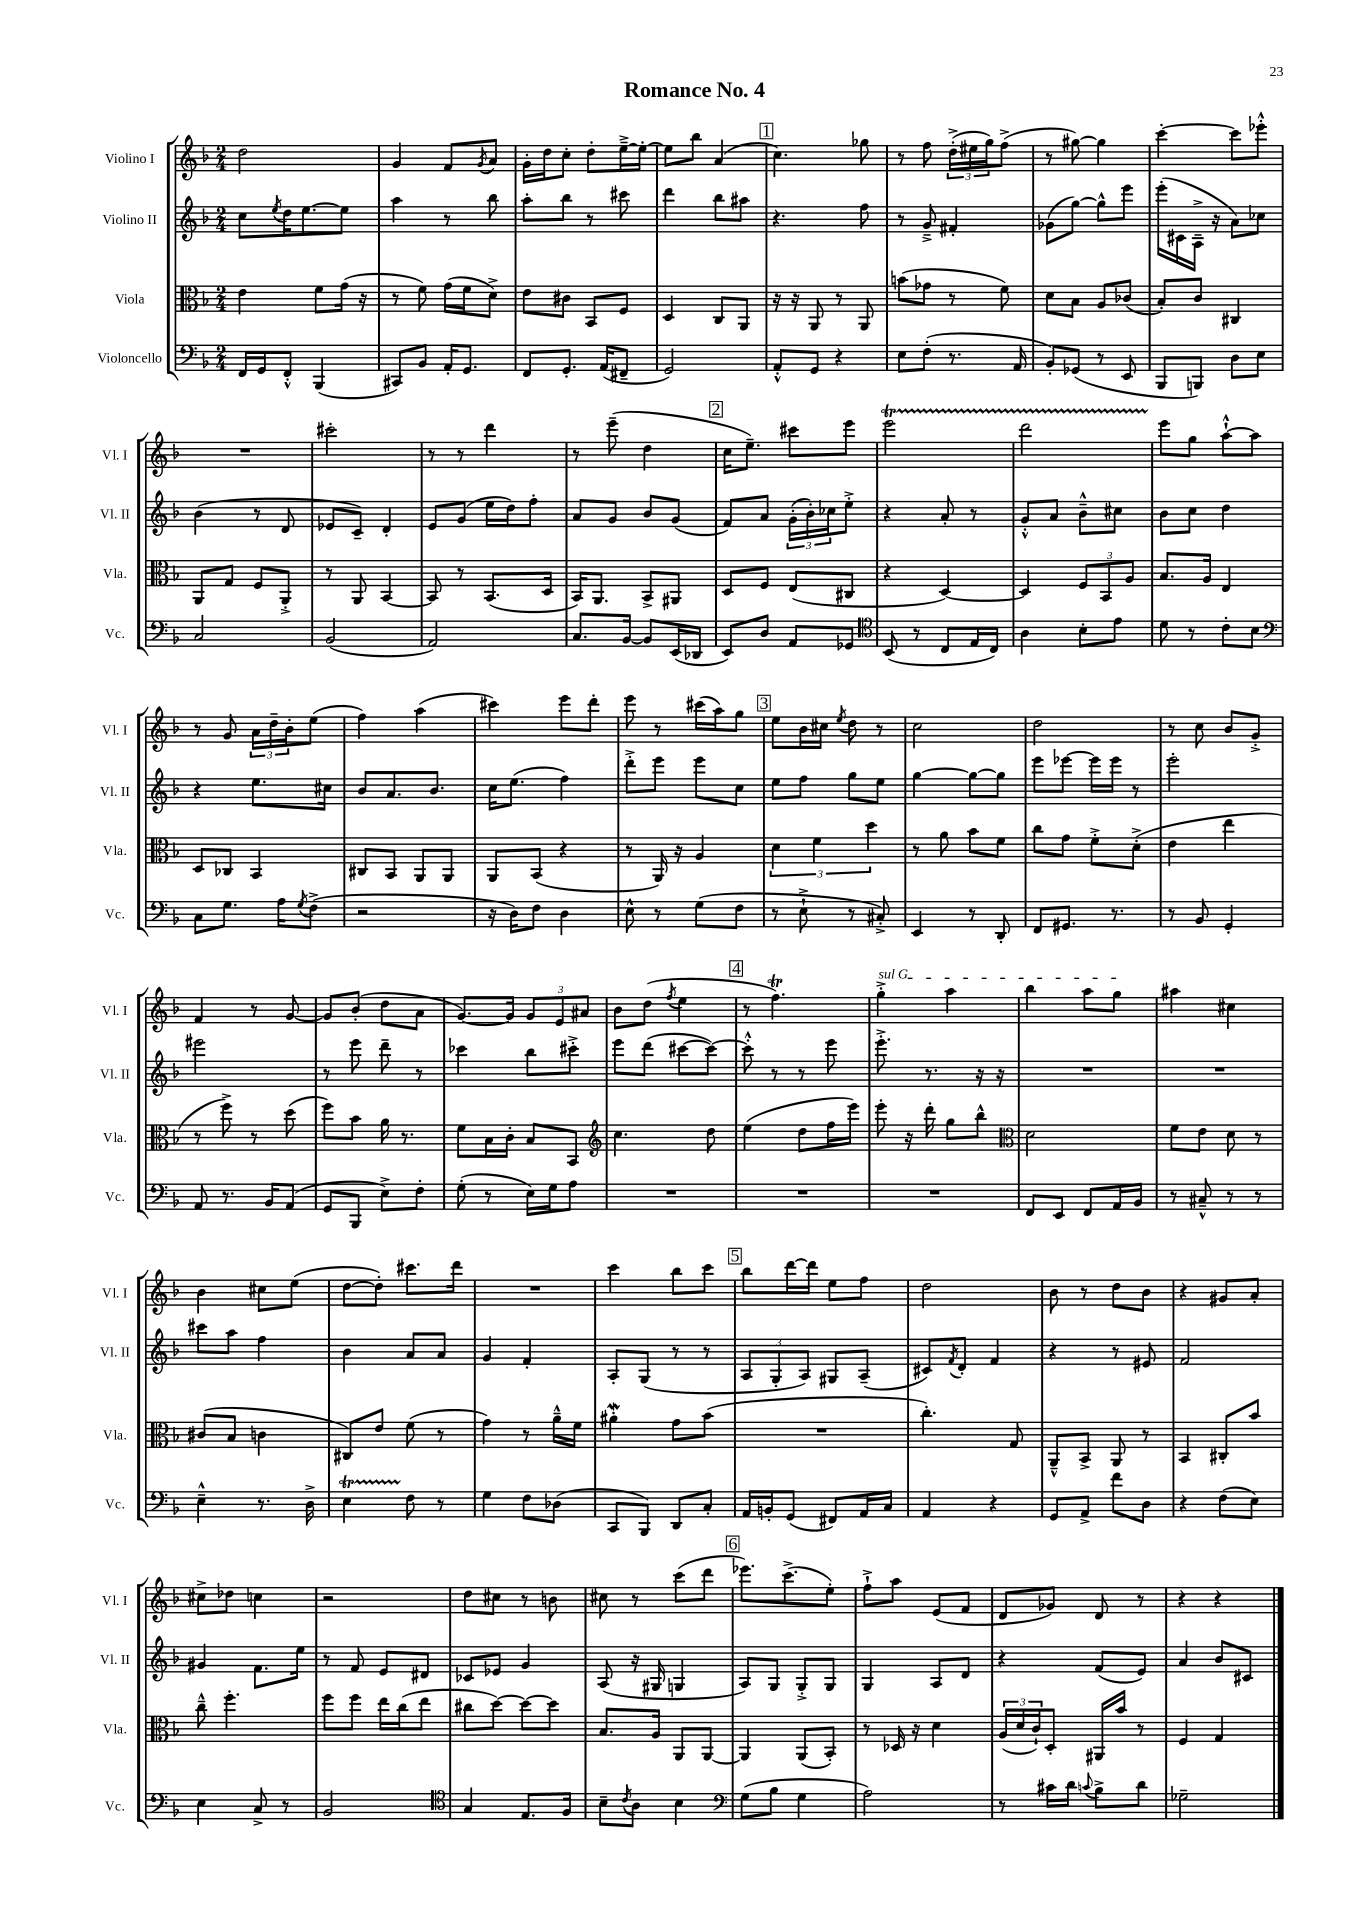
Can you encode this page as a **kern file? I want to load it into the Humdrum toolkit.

**kern	**kern	**kern	**kern
*staff4	*staff3	*staff2	*staff1
*clefF4	*clefC3	*clefG2	*clefG2
*k[b-]	*k[b-]	*k[b-]	*k[b-]
*M2/4	*M2/4	*M2/4	*M2/4
16FF	4e	8cc	2dd
16GG	.	.	.
.	.	8qee	.
8FF'^^	.	16dd	.
.	.	[8.ee	.
(4BBB-	8f	.	.
.	(16g	8ee]	.
.	16r	.	.
=	=	=	=
8CC#)	8r	4aa	4g
8BB-	8f)	.	.
16AA'	(16g	8r	8f
8.GG	16f	.	.
.	.	.	8qg
.	8d^)	8bb-	8a
=	=	=	=
8FF	8e	8aa'	16g'
.	.	.	16dd
8.GG'	8c#	8bb-	8cc'
.	8BB-	8r	8dd'
(16AA	.	.	.
8FF#~	8F	8ccc#	[16ee~^
.	.	.	16ee'_
=	=	=	=
2GG)	4D	4ddd	8ee]
.	.	.	8bb-
.	8C	8bb-	(4a
.	8AA	8aa#	.
=	=	=	=
8AA'^^	16r	4.r	4.cc)
.	16r	.	.
8GG	8AA	.	.
4r	8r	.	.
.	8AA	8ff	8gg-
=	=	=	=
8E	(8b	8r	8r
(8F'	8g-	8g~^	8ff
8.r	8r	4f#'	(24dd'^
.	.	.	24ee#
.	.	.	24gg)
.	8f)	.	(8ff^
16AA	.	.	.
=	=	=	=
8BB-')	8d	(8g-	8r
(8GG-	8B-	[8gg)	[8gg#)
8r	8A	8gg^^]	4gg#]
8EE	(8c-	8eee	.
=	=	=	=
8BBB-	8B-')	(16eee'	[4ccc'
.	.	16c#	.
8BBB)	8c	16A~^	.
.	.	16r	.
8D	4C#	8a)	8ccc]
8E	.	8cc-	8eee-'^^
=	=	=	=
2C	8AA	(4b-	2r
.	8G	.	.
.	8F	8r	.
.	8AA'^	8d	.
=	=	=	=
(2BB-	8r	8e-	2ccc#'
.	8AA	8c~)	.
.	[4BB-	4d'	.
=	=	=	=
2AA)	8BB-]	8e	8r
.	8r	(8g	8r
.	(8.BB-	16ee	4ddd
.	.	16dd)	.
.	.	8ff'	.
.	16D	.	.
=	=	=	=
8.C	16BB-)	8a	8r
.	8.AA	.	.
.	.	8g	(8eee~
[16BB-	.	.	.
8BB-]	8BB-^	8b-	4dd
(16EE	8AA#	(8g	.
16DD-	.	.	.
=	=	=	=
8EE)	8D	8f)	16cc
.	.	.	8.ee~)
8D	8F	8a	.
8AA	(8E	(24g'	8ccc#
.	.	24b-')	.
.	.	24cc-	.
8GG-	8C#	8ee'^	8eee
=	=	=	=
*clefC4	*	*	*
(8BB-	4r	4r	2eee
8r	.	.	.
8C	[4D)	8a'	.
16E	.	8r	.
16C)	.	.	.
=	=	=	=
4A	4D]	8g'^^	2ddd
.	.	8a	.
8B-'	12F	8b-~^^	.
.	12BB-	.	.
8e	.	8cc#	.
.	12A	.	.
=	=	=	=
8d	8.B-	8b-	8eee
8r	.	8cc	8gg
.	16A	.	.
8c'	4E	4dd	[8aa`^^
8B-	.	.	8aa]
=	=	=	=
*clefF4	*	*	*
8C	8D	4r	8r
8.G	8C-	.	8g
.	4BB-	8.ee	24a
.	.	.	24dd~
16A	.	.	.
.	.	.	24b-'
8qG	.	.	.
(8F^	.	.	(8ee
.	.	16cc#	.
=	=	=	=
2r	8C#	8b-	4ff)
.	8BB-	8.a	.
.	8AA	.	(4aa
.	.	8.b-	.
.	8AA	.	.
=	=	=	=
16r	8AA	16cc	4ccc#)
16D)	.	(8.ee	.
8F	(8BB-	.	.
4D	4r	4ff)	8eee
.	.	.	8ddd'
=	=	=	=
8E^^	8r	8ddd'^	8eee
8r	16AA)	8eee	8r
.	16r	.	.
(8G	4A	8eee	(16ccc#
.	.	.	16aa)
8F	.	8cc	8gg
=	=	=	=
8r	6d	8ee	8ee
8E`^	.	8ff	16b-
.	6f	.	.
.	.	.	16cc#
.	.	.	8qee
8r	.	8gg	8dd
.	6dd	.	.
8C#'^)	.	8ee	8r
=	=	=	=
4EE	8r	[4gg	2cc
.	8a	.	.
8r	8b-	8gg_	.
8DD'	8f	8gg]	.
=	=	=	=
8FF	8cc	8eee	2dd
8.GG#	8g	[8eee-	.
.	8f'^	16eee-]	.
8.r	.	16eee-	.
.	(8d'^	8r	.
=	=	=	=
8r	4e	2eee'	8r
8BB-	.	.	8cc
4GG'	4ee	.	8b-
.	.	.	8g'^
=	=	=	=
8AA	8r	2eee#	4f
8.r	8ff^)	.	.
.	8r	.	8r
16BB-	.	.	.
(8AA	(8dd	.	[8g
=	=	=	=
8GG	8ff)	8r	8g]
8BBB-	8b-	8eee	(8b-'
8E^)	16a	8ddd~	8dd
.	8.r	.	.
8F'	.	8r	8a
=	=	=	=
(8G'	8f	4ccc-	[8.g)
8r	16B-	.	.
.	16c'	.	16g]
16E)	8B-	8bb-	12g
16G	.	.	.
.	.	.	12e
8A	8BB-	8ccc#'^	.
.	.	.	12a#
=	=	=	=
*	*clefG2	*	*
2r	4.cc	8eee	8b-
.	.	(8ddd	(8dd
.	.	.	8qff
.	.	[8ccc#	4ee
.	8dd	8ccc#_)	.
=	=	=	=
2r	(4ee	8ccc#'^^]	8r
.	.	8r	4.ff)
.	8dd	8r	.
.	16ff	8eee	.
.	16eee)	.	.
=	=	=	=
2r	8eee'	8.eee'^	4gg'^
.	16r	.	.
.	16ddd'	8.r	.
.	8gg	.	4aa
.	8bb-^^	16r	.
.	.	16r	.
=	=	=	=
*	*clefC3	*	*
8FF	2d	2r	4bb-
8EE	.	.	.
8FF	.	.	8aa
16AA	.	.	8gg
16BB-	.	.	.
=	=	=	=
8r	8f	2r	4aa#
8C#~^^	8e	.	.
8r	8d	.	4cc#
8r	8r	.	.
=	=	=	=
4E~^^	(8c#	8ccc#	4b-
.	8B-	8aa	.
8.r	4c	4ff	8cc#
.	.	.	(8ee
16D^	.	.	.
=	=	=	=
4E	8C#)	4b-	[8dd
.	8e	.	8dd'])
8F	(8f	8a	8.ccc#
8r	8r	8a	.
.	.	.	16ddd
=	=	=	=
4G	4g)	4g	2r
8F	8r	4f'	.
(8D-	16a~^^	.	.
.	16f	.	.
=	=	=	=
8CC	4a#'	8A'	4ccc
8BBB-)	.	(8G	.
8DD	8g	8r	8bb-
8C'	(8b-	8r	8ccc
=	=	=	=
16AA	2r	12A	8bb-
16BB'	.	.	.
.	.	12G'	.
(8GG	.	.	[16ddd
.	.	12A)	.
.	.	.	16ddd]
8FF#)	.	8G#	8ee
16AA	.	(8A~	8ff
16C	.	.	.
=	=	=	=
4AA	4.cc')	8c#)	2dd
.	.	8qf	.
.	.	8d'	.
4r	.	4f	.
.	8G	.	.
=	=	=	=
8GG	8AA~^^	4r	8b-
8AA^	8BB-^	.	8r
8f	8AA	8r	8dd
8D	8r	8e#	8b-
=	=	=	=
4r	4BB-	2f	4r
(8F	8C#'	.	8g#
8E)	8b-	.	8a'
=	=	=	=
4E	8cc~^^	4g#	8cc#^
.	4.ff'	.	8dd-
8C^	.	8.f	4cc
8r	.	.	.
.	.	16ee	.
=	=	=	=
2BB-	8ff	8r	2r
.	8ff	8f	.
.	16ee	8e	.
.	(16cc	.	.
.	8ee	8d#	.
=	=	=	=
*clefC4	*	*	*
4G	8cc#	8c-	8dd
.	[8dd)	8e-	8cc#
8.E	8dd_	4g	8r
.	8dd]	.	8b
16F	.	.	.
=	=	=	=
8B-~	8.B-	(8A	8cc#
8qc	.	.	.
8A	.	16r	8r
.	16A	16G#	.
4B-	8AA	4G	(8ccc
.	[8AA	.	8ddd
=	=	=	=
*clefF4	*	*	*
(8G	4AA]	8A)	8.eee-)
8B-	.	8G	.
.	.	.	(8.ccc^
4G	(8AA	8G'^	.
.	8BB-')	8G	8ee')
=	=	=	=
2A)	8r	4G	8ff`^
.	16D-	.	8aa
.	16r	.	.
.	4d	8A	(8e
.	.	8d	8f
=	=	=	=
8r	(24A	4r	8d
.	24d	.	.
.	24c`)	.	.
16c#	8D'	.	8g-)
16d	.	.	.
8qqc	.	.	.
8B-^	16AA#	(8f	8d
.	16b-	.	.
8d	8r	8e)	8r
=	=	=	=
2G-~	4F	4a	4r
.	4G	8b-	4r
.	.	8c#	.
==	==	==	==
*-	*-	*-	*-
